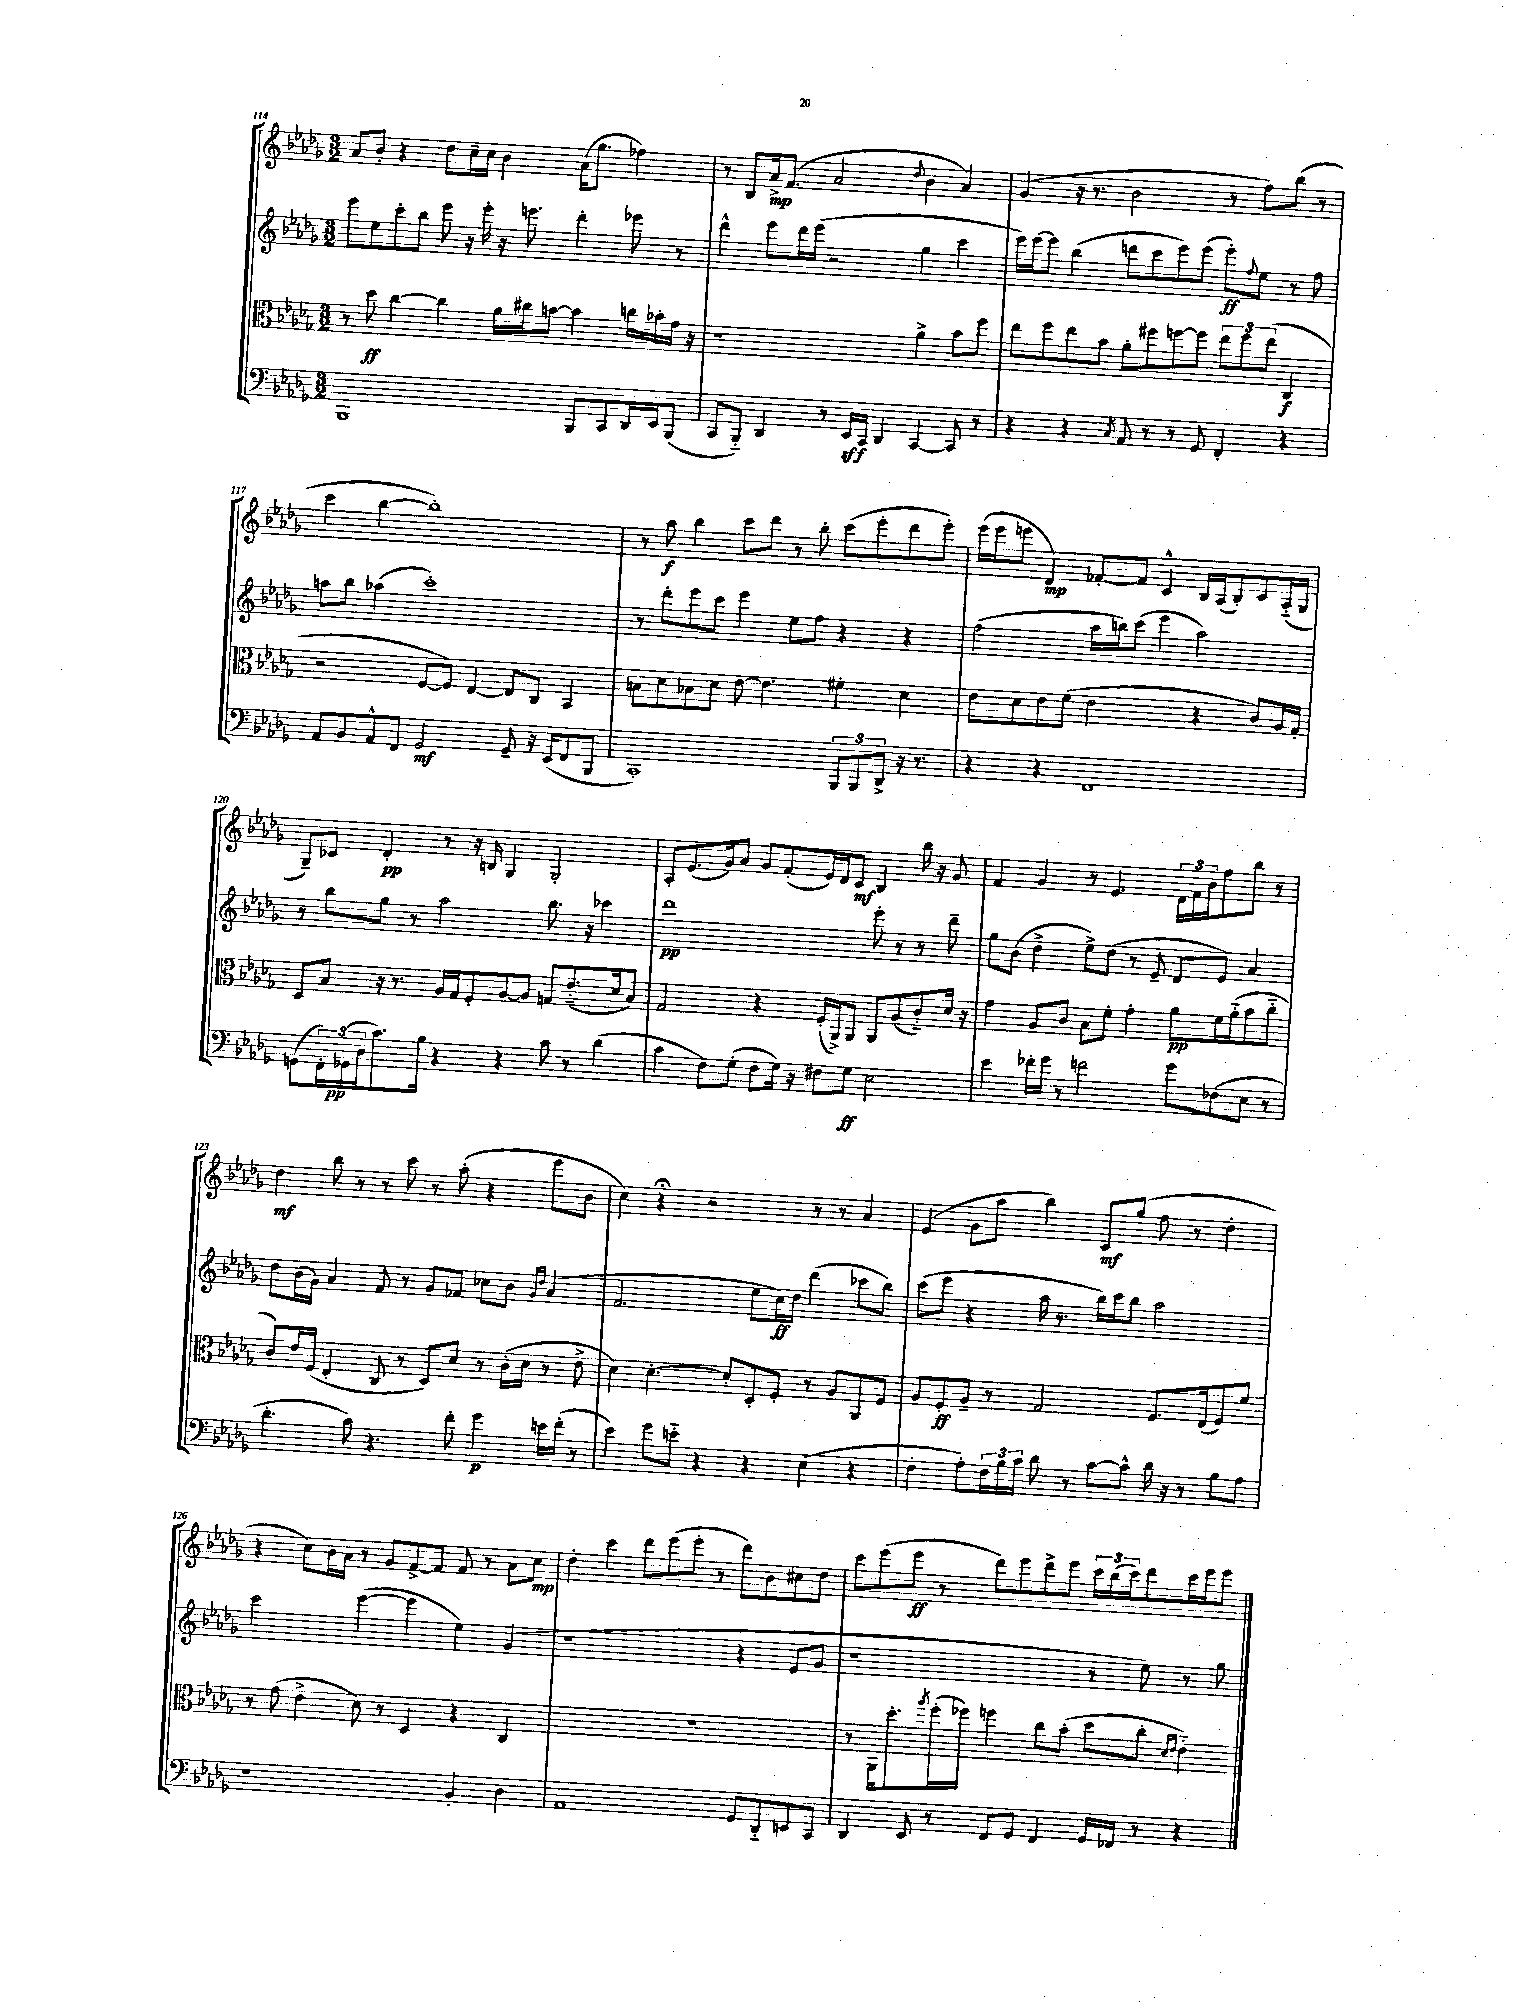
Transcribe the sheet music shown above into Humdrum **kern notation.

**kern	**dynam	**kern	**dynam	**kern	**dynam	**kern	**dynam
*part4	*part4	*part3	*part3	*part2	*part2	*part1	*part1
*staff4	*staff4	*staff3	*staff3	*staff2	*staff2	*staff1	*staff1
*clefF4	*	*clefC3	*	*clefG2	*	*clefG2	*
*k[b-e-a-d-g-]	*	*k[b-e-a-d-g-]	*	*k[b-e-a-d-g-]	*	*k[b-e-a-d-g-]	*
*M3/2	*	*M3/2	*	*M3/2	*	*M3/2	*
=114	=114	=114	=114	=114	=114	=114	=114
1BBB-	.	8r	.	8eee-\L	.	8a-/L	.
.	.	8dd-\	ff	8ee-\	.	8b-'/J	.
.	.	[4cc\	.	8ccc'\	.	4r	.
.	.	.	.	8bb-\J	.	.	.
.	.	4cc\]	.	8eee-\	.	8dd-\L	.
.	.	.	.	16r	.	16cc~\L	.
.	.	.	.	16eee-'\	.	16cc\JJ	.
.	.	16a-\LL	.	16r	.	4b-\	.
.	.	16cc#X\J	.	8.eeen\	.	.	.
.	.	[8bn\J	.	.	.	.	.
8BBB-/L	.	4b\]	.	4ddd-'\	.	(16a-\KL	.
.	.	.	.	.	.	8.gg-\J	.
8CC/	.	.	.	.	.	.	.
16DD-/L	.	16ccn\LL	.	8eee-X\	.	4ff-X\)	.
16EE-/J	.	16b-X'\	.	.	.	.	.
(8BBB-/J	.	16g-\JJ	.	8r	.	.	.
.	.	16r	.	.	.	.	.
=115	=115	=115	=115	=115	=115	=115	=115
8CC/L	.	1r	.	4ddd-^^\	.	8r	.
8BBB-/J)	.	.	.	.	.	8B-/L	.
4DD-/	.	.	.	8eee-\L	.	16a-^/k	mp
.	.	.	.	.	.	(8.f/J	.
.	.	.	.	16ddd-\L	.	.	.
.	.	.	.	(16eee-\JJ	.	.	.
8r	.	.	.	2r	.	2a-/	.
16EE-/LL	sff	.	.	.	.	.	.
16CC/JJ	.	.	.	.	.	.	.
4DD-/	.	.	.	.	.	.	.
.	.	.	.	.	.	8qqdd-/	.
[4CC/	.	4a-^\	.	4gg-\	.	4b-\	.
8CC/]	.	8b-\L	.	4ccc\	.	4a-/)	.
8r	.	8ff\J	.	.	.	.	.
=116	=116	=116	=116	=116	=116	=116	=116
4r	.	8ee-\L	.	16eee-\LL)	.	(4g-/	.
.	.	.	.	[16eee-\J	.	.	.
.	.	8ff\	.	8eee-\J]	.	.	.
4r	.	8ee-\	.	(4bb-\	.	16r	.
.	.	.	.	.	.	8.r	.
.	.	8b-\J	.	.	.	.	.
8qC/	.	.	.	.	.	.	.
8AA-/	.	8a-'\L	.	8dddn\L	.	2b-\	.
8r	.	8ff#X\	.	8ccc\	.	.	.
8r	.	[8ffn\	.	8eee-\)	.	.	.
8GG-/	.	8ff\J]	.	(8eee-\J	.	.	.
4FF'/	.	12ee-\L	.	8eee-'\L)	ff	8r	.
.	.	12ff\	.	.	.	.	.
.	.	.	.	8qqff/	.	.	.
.	.	.	.	8ee-\J	.	8ff\L)	.
.	.	(12ee-\J	.	.	.	.	.
4r	.	4C/	f	8r	.	(8bb-\J	.
.	.	.	.	8ff\	.	8r	.
!!LO:LB:g=z
=117	=117	=117	=117	=117	=117	=117	=117
8AA-/L	.	2r	.	8aan\L	.	4ccc\	.
8BB-/	.	.	.	8bb-\J	.	.	.
8AA-^^/	.	.	.	(4aa-X\	.	[4bb-\	.
8FF/J	.	.	.	.	.	.	.
2GG-/	mf	[8F/L	.	1ccc')	.	1bb-'])	.
.	.	8F/J])	.	.	.	.	.
.	.	[4E-/	.	.	.	.	.
8GG-~/	.	8E-/L]	.	.	.	.	.
16r	.	8C/J	.	.	.	.	.
(16EE-/KL	.	.	.	.	.	.	.
8FF/	.	4BB-/	.	.	.	.	.
8BBB-/J	.	.	.	.	.	.	.
=118	=118	=118	=118	=118	=118	=118	=118
1CC')	.	8Bn\L	.	8r	.	8r	.
.	.	8d-\	.	8ddd-'\L	.	8aa-\	f
.	.	8B-X\	.	8eee-\	.	4bb-\	.
.	.	8d-\J	.	8ccc\J	.	.	.
.	.	[8e-\	.	4eee-\	.	8ccc\L	.
.	.	4.e-\]	.	.	.	8ddd-\J	.
.	.	.	.	8ee-\L	.	8r	.
.	.	.	.	8ff\J	.	8bb-'\	.
12BBB-/L	.	4f#X'\	.	4r	.	(8ccc\L	.
12BBB-/	.	.	.	.	.	.	.
.	.	.	.	.	.	8eee-'\	.
12DD-^/J	.	.	.	.	.	.	.
16r	.	4d-\	.	4r	.	8ddd-\	.
8.r	.	.	.	.	.	.	.
.	.	.	.	.	.	8eee-'\J)	.
=119	=119	=119	=119	=119	=119	=119	=119
4r	.	8e-\L	.	(2ff\	.	(16eee-\LL	.
.	.	.	.	.	.	16eee-\J	.
.	.	8d-\	.	.	.	8eeen\J	.
4r	.	8e-\	.	.	.	4d-/)	mp
.	.	(8f\J	.	.	.	.	.
1FF	.	2e-\	.	16aa-\LL	.	[8f-X'/L	.
.	.	.	.	16bbn\J)	.	.	.
.	.	.	.	(8ccc\J	.	8f-/J]	.
.	.	.	.	4eee-\	.	4c^^/	.
.	.	4r	.	2aa-\)	.	16B-/LL	.
.	.	.	.	.	.	(16A-/J	.
.	.	.	.	.	.	8B-'/)	.
.	.	8c/L)	.	.	.	8c/	.
.	.	16A-/L	.	.	.	(16A-/L	.
.	.	16G-'/JJ	.	.	.	16G-/JJ	.
!!LO:LB:g=z
=120	=120	=120	=120	=120	=120	=120	=120
(8GGn\L	.	8D-/L	.	8r	.	8G-~/L)	.
24FF'\L)	.	8B-/J	.	8bb-\L	.	8c-X/J	.
(24GG-X\	pp	.	.	.	.	.	.
24D-\J	.	.	.	.	.	.	.
8.c\)	.	16r	.	8gg-\J	.	4d-'/	pp
.	.	8.r	.	.	.	.	.
.	.	.	.	8r	.	.	.
16B-\Jk	.	.	.	.	.	.	.
4r	.	16A-/LL	.	2aa-\	.	8r	.
.	.	16G-/J	.	.	.	.	.
.	.	8F'/	.	.	.	16r	.
.	.	.	.	.	.	16Bn/	.
4r	.	[8A-/	.	.	.	4G-/	.
.	.	8A-/J]	.	.	.	.	.
8c\	.	8Gn/L	.	8.bb-\	.	2G-'/	.
8r	.	(8.e-/	.	.	.	.	.
.	.	.	.	16r	.	.	.
(4d-\	.	.	.	4ccc-X\	.	.	.
.	.	16d-/k	.	.	.	.	.
.	.	8B-/J)	.	.	.	.	.
=121	=121	=121	=121	=121	=121	=121	=121
4c\	.	2G-/	.	1ddd-	pp	8A-'/L	.
.	.	.	.	.	.	(8.e-/	.
8F\L)	.	.	.	.	.	.	.
.	.	.	.	.	.	16g-/k)	.
(8G-'\J	.	.	.	.	.	8a-/J	.
8F\L	.	4r	.	.	.	8g-/L	.
16G-\Jk)	.	.	.	.	.	(8f'/	.
16r	.	.	.	.	.	.	.
8F#X\L	.	(16F'/LL	.	.	.	16e-/L)	.
.	.	16AA-^/J)	.	.	.	16d-/J	.
8G-\J	ff	8AA-/J	.	.	.	8c/J	mf
2E-\	.	8AA-/L	.	8eee-'\	.	4B-/	.
.	.	(8A-/	.	8r	.	.	.
.	.	8c/)	.	8r	.	16bb-\	.
.	.	.	.	.	.	16r	.
.	.	16d-/Jk	.	8ddd-~\	.	8g-/	.
.	.	16r	.	.	.	.	.
=122	=122	=122	=122	=122	=122	=122	=122
4e-\	.	4g-\	.	8gg-\L	.	4f/	.
.	.	.	.	(8b-\J	.	.	.
16f-X'\LL	.	8A-/L	.	4dd-^\	.	4g-/	.
16g-\JJ	.	.	.	.	.	.	.
8r	.	8c/J	.	.	.	.	.
2fn\	.	8B-\L	.	8ee-^\L)	.	8r	.
.	.	8f'\J	.	(8dd-\J	.	4.e-/	.
.	.	4g-'\	.	8r	.	.	.
.	.	.	.	8e-~/	.	.	.
8g-\L	.	8a-\L	pp	8d-/L	.	24d-\LL	.
.	.	.	.	.	.	24f\	.
.	.	.	.	.	.	24b-\J	.
(8F-X\	.	16f\L	.	8e-/J)	.	8ff\	.
.	.	(16a-\J	.	.	.	.	.
8E-\J	.	8b-\	.	4a-/	.	8bb-\J	.
8r	.	8cc\J	.	.	.	8r	.
!!LO:LB:g=z
=123	=123	=123	=123	=123	=123	=123	=123
4.d-'\	.	8c/L)	.	8dd-\L	.	4dd-\	mf
.	.	16e-/L	.	(16b-\L	.	.	.
.	.	(16F/JJ	.	16g-\JJ)	.	.	.
.	.	4E-'/	.	4a-/	.	8bb-\	.
8c\)	.	.	.	.	.	8r	.
4.r	.	8C/	.	8f/	.	8r	.
.	.	8r	.	8r	.	8ccc\	.
.	.	8D-/L)	.	8g-/L	.	8r	.
8f'\	.	8d-/J	.	8f-X/J	.	(8aa-'\	.
4g-\	p	8r	.	8cc-X\L	.	4r	.
.	.	(16c'\LL	.	8b-\J	.	.	.
.	.	16d-\JJ	.	.	.	.	.
.	.	.	.	16qqg-/LL	.	.	.
.	.	.	.	16qqdd-/JJ	.	.	.
16en\LL	.	8r	.	(4a-/	.	8eee-\L	.
(16f'\JJ	.	.	.	.	.	.	.
8r	.	8e-^\	.	.	.	8b-\J	.
=124	=124	=124	=124	=124	=124	=124	=124
4e-\)	.	4d-\)	.	2.f/	.	4cc\)	.
8g-\L	.	[4.d-'\	.	.	.	4r;<	.
8en\J	.	.	.	.	.	.	.
4r	.	.	.	.	.	2r	.
.	.	8d-'/L]	.	.	.	.	.
4r	.	8D-'/	.	8ee-\L	.	.	.
.	.	8F'/J	.	16cc\L)	ff	.	.
.	.	.	.	16dd-\JJ	.	.	.
(4E-\	.	8r	.	(4ddd-\	.	8r	.
.	.	8A-/L	.	.	.	8r	.
4r	.	8AA-/	.	8ccc-X\L	.	4a-/	.
.	.	8F/J	.	8bb-\J)	.	.	.
=125	=125	=125	=125	=125	=125	=125	=125
4F'\	.	8A-/L	.	(8ccc\L	.	(4e-/	.
.	.	8F'/	ff	8eee-\J	.	.	.
8A-'\L)	.	8A-~/J	.	4r	.	8g-\L	.
24F\L	.	8r	.	.	.	8aa-\J	.
24B-\	.	.	.	.	.	.	.
24c\JJ	.	.	.	.	.	.	.
8d-\	.	2G-/	.	16aa-\	.	4bb-\)	.
.	.	.	.	8.r	.	.	.
8r	.	.	.	.	.	.	.
[8c\L	.	.	.	16bb-\LL)	.	8c/L	mf
.	.	.	.	16ccc\J	.	.	.
8c^^\J]	.	.	.	8bb-\J	.	(8gg-/J	.
16d-\	.	8.F/L	.	2aa-\	.	8ff\	.
16r	.	.	.	.	.	.	.
8r	.	.	.	.	.	8r	.
.	.	(16E-/k	.	.	.	.	.
8B-\L	.	8F/)	.	.	.	4dd-'\	.
8A-\J	.	8f/J	.	.	.	.	.
!!LO:LB:g=z
=126	=126	=126	=126	=126	=126	=126	=126
1r	.	8r	.	2ccc\	.	4r	.
.	.	(8g-\	.	.	.	.	.
.	.	4e-^\	.	.	.	8cc\L)	.
.	.	.	.	.	.	16b-\L	.
.	.	.	.	.	.	16a-\JJ	.
.	.	8d-\)	.	([4eee-\	.	8r	.
.	.	8r	.	.	.	8g-/L	.
.	.	4D-/	.	4eee-\]	.	[8f^/	.
.	.	.	.	.	.	8f/J]	.
4BB-'/	.	4r	.	4ee-\)	.	8f/	.
.	.	.	.	.	.	8r	.
4D-\	.	4C/	.	(4g-/	.	8a-\L	.
.	.	.	.	.	.	8cc\J	mp
=127	=127	=127	=127	=127	=127	=127	=127
1AA-	.	1.r	.	1r	.	4dd-'\	.
.	.	.	.	.	.	4ccc\	.
.	.	.	.	.	.	8ddd-\L	.
.	.	.	.	.	.	(8eee-\	.
.	.	.	.	.	.	8eee-'\J	.
.	.	.	.	.	.	8r	.
8GG-/L	.	.	.	4r	.	8ddd-\L)	.
8DD-/	.	.	.	.	.	8b-\	.
8EEn/	.	.	.	8e-/L	.	8cc#X\	.
8CC/J	.	.	.	8g-/J	.	8dd-\J	.
=128	=128	=128	=128	=128	=128	=128	=128
4DD-/	.	8r	.	1r	.	8ccc\L	.
.	.	16AA-\KL	.	.	.	(8eee-\	.
.	.	8.dd-'\	.	.	.	.	.
8EE-/	.	.	.	.	.	8eee-\J	ff
.	.	8qaa-/	.	.	.	.	.
8r	.	(16ff'\L	.	.	.	8r	.
.	.	16ff-X\JJ)	.	.	.	.	.
8FF/L	.	4ffn\	.	.	.	8ddd-\L)	.
8GG-/J	.	.	.	.	.	8eee-\	.
4FF/	.	8cc\L	.	.	.	8ddd-^\	.
.	.	(8b-'\J	.	.	.	8eee-\J	.
16GG-/LL	.	8dd-\L	.	8r	.	24ccc\LL	.
.	.	.	.	.	.	(24bb-\	.
16FF-X/JJ	.	.	.	.	.	.	.
.	.	.	.	.	.	24ccc\J)	.
8r	.	8cc'\J	.	8ee-\)	.	8ddd-\	.
.	.	16qqd-/LL	.	.	.	.	.
.	.	16qqe-/JJ	.	.	.	.	.
4r	.	4e-\)	.	8r	.	16ccc\L	.
.	.	.	.	.	.	16eee-\J	.
.	.	.	.	8gg-\	.	8eee-\J	.
==	==	==	==	==	==	==	==
*-	*-	*-	*-	*-	*-	*-	*-
